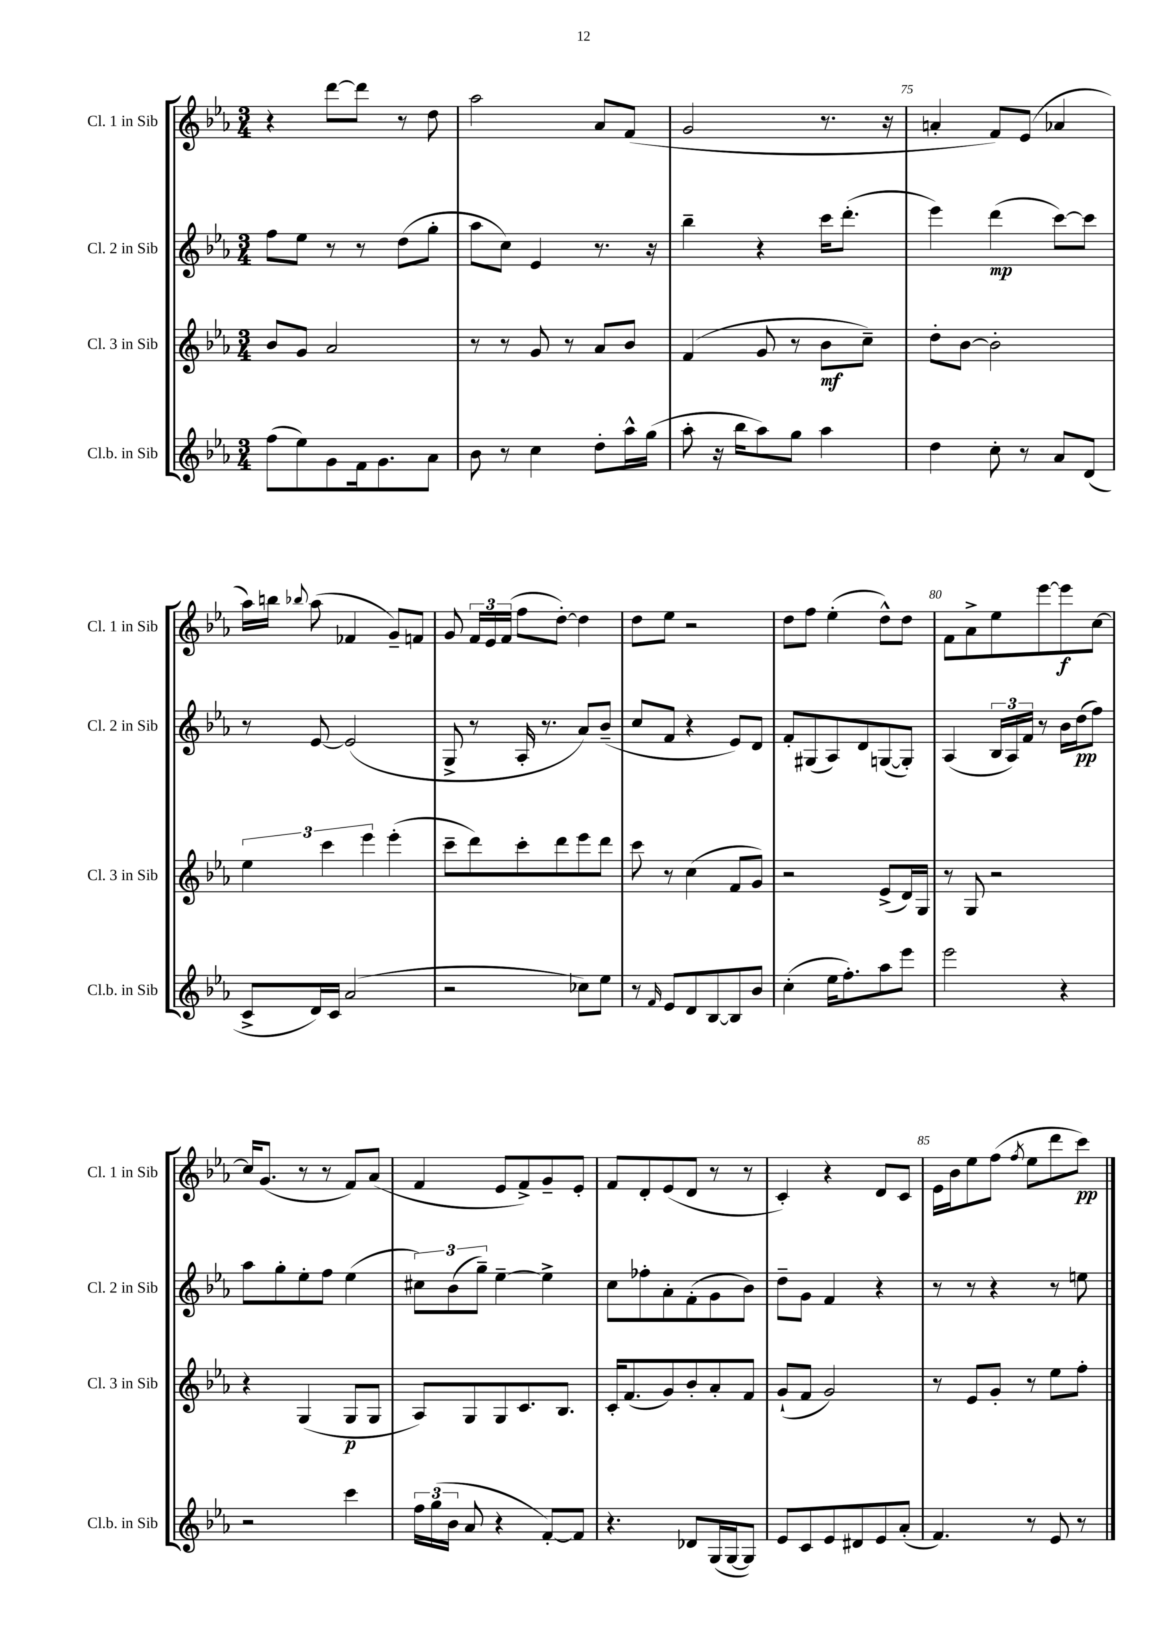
<<
\new StaffGroup <<
\new Staff = "s0" \with { instrumentName = "Cl. 1 in Sib" shortInstrumentName = "Cl. 1 in Sib" } {
    \clef treble \key ees \major \numericTimeSignature \time 3/4
    \autoBeamOff r4 d'''8[~ d'''8] r8 d''8 |
    aes''2 aes'8[ f'8]( |
    g'2 r8. r16 |
    a'4-. f'8[) ees'8]( aes'4 |
    aes''16[) b''16] \appoggiatura { bes''8 } aes''8( fes'4 g'8[--) f'8] |
    g'8 \tuplet 3/2 { f'16[ ees'16 f'16]( } f''8[ d''8]~-.) d''4 |
    d''8[ ees''8] r2 |
    d''8[ f''8] ees''4-.( d''8[-^) d''8] |
    f'8[ aes'8-> ees''8 ees'''8~ ees'''8\f c''8]~ |
    c''16[ g'8.]( r8 r8 f'8[) aes'8]( |
    f'4 ees'8[ f'8->) g'8-- ees'8]-. |
    f'8[ d'8-. ees'8( d'8] r8 r8 |
    c'4-.) r4 d'8[ c'8] |
    ees'16[ bes'16 ees''8 f''8]( \acciaccatura { f''8 } ees''8[ d'''8 c'''8]\pp) \bar "|." |
}
\new Staff = "s1" \with { instrumentName = "Cl. 2 in Sib" shortInstrumentName = "Cl. 2 in Sib" } {
    \clef treble \key ees \major \numericTimeSignature \time 3/4
    \autoBeamOff f''8[ ees''8] r8 r8 d''8[( g''8]-. |
    aes''8[ c''8]) ees'4 r8. r16 |
    bes''4-- r4 c'''16[ d'''8.]-.( |
    ees'''4) d'''4\mp( c'''8[~) c'''8] |
    r8 ees'8~ ees'2( |
    g8-> r8 aes16-. r8. aes'8[) bes'8]--( |
    c''8[ f'8] r4 ees'8[) d'8] |
    f'8[-. gis8( aes8) d'8 g8~( g8]-.) |
    aes4( \tuplet 3/2 { bes16[ aes16) f'16] } r8 bes'16[ d''16\pp( f''8]) |
    aes''8[ g''8-. ees''8-. f''8] ees''4( |
    \tuplet 3/2 { cis''8[) bes'8( g''8]--) } ees''4~-- ees''4-> |
    c''8[ fes''8-. aes'8-. f'8-.( g'8 bes'8]) |
    d''8[-- g'8] f'4 r4 |
    r8 r8 r4 r8 e''8 \bar "|." |
}
\new Staff = "s2" \with { instrumentName = "Cl. 3 in Sib" shortInstrumentName = "Cl. 3 in Sib" } {
    \clef treble \key ees \major \numericTimeSignature \time 3/4
    \autoBeamOff bes'8[ g'8] aes'2 |
    r8 r8 g'8 r8 aes'8[ bes'8] |
    f'4( g'8 r8 bes'8[\mf c''8]--) |
    d''8[-. bes'8]~ bes'2-. |
    \tuplet 3/2 { ees''4 c'''4 ees'''4 } ees'''4-.( |
    c'''8[-- d'''8) c'''8-. d'''8 ees'''8 d'''8] |
    c'''8 r8 c''4( f'8[ g'8]) |
    r2 ees'8[->( d'16) g16] |
    r8 g8 r2 |
    r4 g4( g8[\p g8] |
    aes8[) g8 g8 c'8. bes8.] |
    c'16[-. f'8.( g'8) bes'8-. aes'8-. f'8] |
    g'8[-!( f'8] g'2) |
    r8 ees'8[ g'8]-. r8 ees''8[ f''8]-. \bar "|." |
}
\new Staff = "s3" \with { instrumentName = "Cl.b. in Sib" shortInstrumentName = "Cl.b. in Sib" } {
    \clef treble \key ees \major \numericTimeSignature \time 3/4
    \autoBeamOff f''8[( ees''8) g'8 f'16 g'8. aes'8] |
    bes'8 r8 c''4 d''8[-. aes''16-^ g''16]( |
    aes''8-. r16 bes''16[ aes''8) g''8] aes''4 |
    d''4 c''8-. r8 aes'8[ d'8]( |
    c'8[-> d'16) c'16] aes'2( |
    r2 ces''8[) ees''8] |
    r8 \grace { f'16 } ees'8[ d'8 bes8~ bes8 bes'8] |
    c''4-.( ees''16[ f''8.-.) aes''8 ees'''8] |
    ees'''2 r4 |
    r2 c'''4 |
    \tuplet 3/2 { f''16[ g''16( bes'16] } aes'8 r4 f'8[~-.) f'8] |
    r4. des'8[ g16( g16~ g8]) |
    ees'8[ c'8 ees'8 dis'8 ees'8 aes'8]-.( |
    f'4.) r8 ees'8 r8 \bar "|." |
}
>>
>>
\layout { \context { \Score currentBarNumber = #72 \override BarNumber.break-visibility = ##(#f #t #t) barNumberVisibility = #(every-nth-bar-number-visible 5) } }
